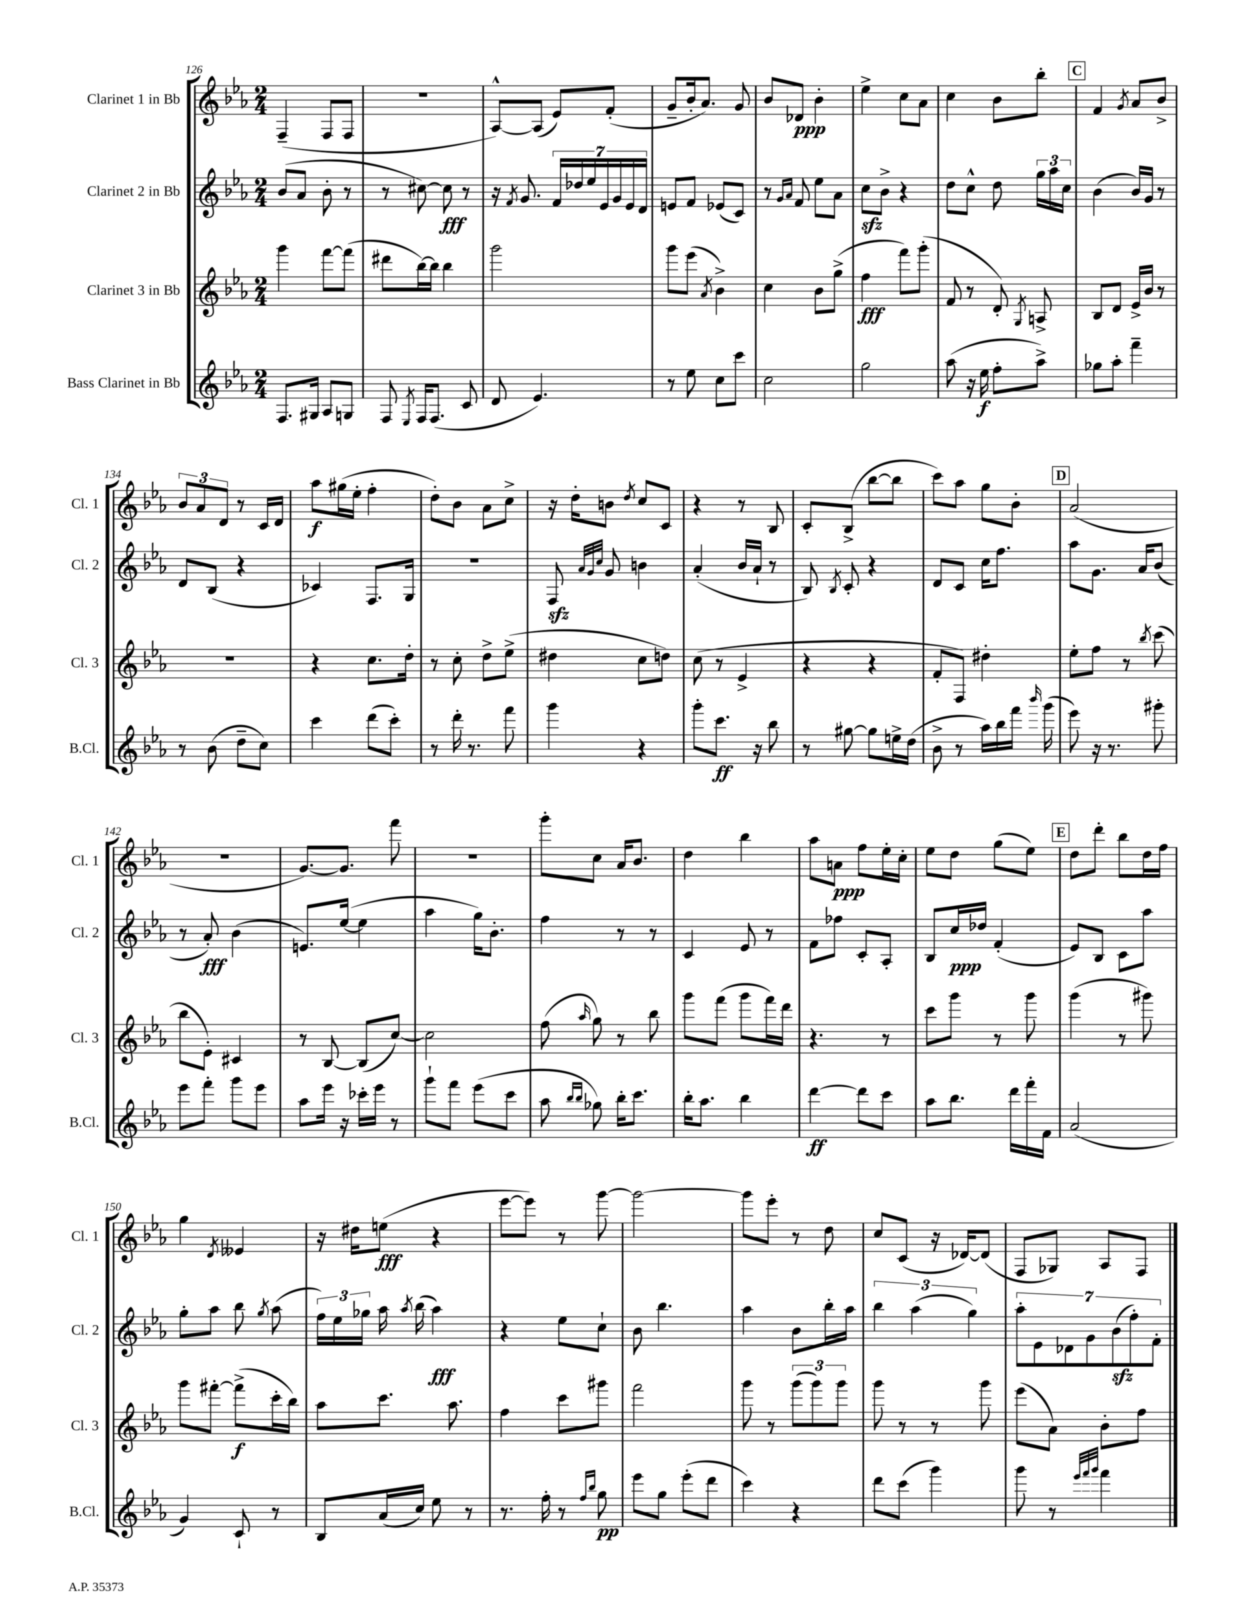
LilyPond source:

<<
\new StaffGroup <<
\new Staff = "s0" \with { instrumentName = "Clarinet 1 in Bb" shortInstrumentName = "Cl. 1" } {
    \clef treble \key ees \major \numericTimeSignature \time 2/4
    \autoBeamOff f4--( f8[ f8] |
    r2 |
    aes8[~-^) aes8]( ees'8[) f'8]-.( |
    g'8[-- bes'16-. aes'8.]) g'8 |
    bes'8[ des'8]\ppp bes'4-. |
    ees''4-> c''8[ aes'8] |
    c''4 bes'8[ bes''8]-. |
    \mark \markup { \box "C" } f'4 \acciaccatura { g'8 } aes'8[ bes'8]-> |
    \tuplet 3/2 { bes'8[ aes'8 d'8] } r8 c'16[ d'16] |
    aes''8[\f gis''16( ees''16]-. f''4-. |
    d''8[-.) bes'8] aes'8[ c''8]-> |
    r16 d''16[-. b'8] \acciaccatura { d''8 } c''8[ c'8] |
    r4 r8 bes8 |
    c'8[-. bes8]->( bes''8[~ bes''8] |
    c'''8[) aes''8] g''8[ bes'8]-. |
    \mark \markup { \box "D" } aes'2( |
    r2 |
    g'8.[~) g'8.] f'''8 |
    R2 |
    g'''8[-. c''8] aes'16[ bes'8.] |
    d''4 bes''4 |
    aes''8[ a'8]\ppp f''8[ ees''16-. c''16]-. |
    ees''8[ d''8] g''8[( ees''8]) |
    \mark \markup { \box "E" } d''8[ d'''8]-. bes''8[ d''16 f''16] |
    g''4 \acciaccatura { d'8 } eeses'4 |
    r16 dis''16[ e''8]\fff( r4 |
    ees'''8[~ ees'''8]) r8 g'''8~ |
    g'''2~ |
    g'''8[ ees'''8]-. r8 d''8 |
    c''8[ c'8]( r16 des'16[~) des'8]( |
    f8[ ges8]) aes8[ f8] \bar "|." |
}
\new Staff = "s1" \with { instrumentName = "Clarinet 2 in Bb" shortInstrumentName = "Cl. 2" } {
    \clef treble \key ees \major \numericTimeSignature \time 2/4
    \autoBeamOff bes'8[( aes'8] bes'8-. r8 |
    r8 cis''8~) cis''8\fff r8 |
    r16 \acciaccatura { f'8 } g'8. \tuplet 7/4 { f'16[ des''16 ees''16 ees'16 g'16 ees'16 d'16] } |
    e'8[ f'8] ees'8[( c'8]) |
    r8 \grace { g'16[ aes'16] } f'8 ees''8[ aes'8] |
    c''8[\sfz bes'8]-> r4 |
    d''8[ c''8]-^ d''8 \tuplet 3/2 { g''16[ aes''16 c''16] } |
    \mark \markup { \box "C" } bes'4( bes'16[) g'16] r8 |
    d'8[ bes8]( r4 |
    ces'4) f8.[ g16] |
    r2 |
    f8\sfz \grace { aes'32[ g'32 c''32] } g'8 b'4 |
    aes'4-.( bes'16[ aes'16]-! r8 |
    bes8) \acciaccatura { bes8 } c'8-. r4 |
    d'8[ c'8] c''16[ f''8.] |
    \mark \markup { \box "D" } aes''8[ g'8.] aes'16[ bes'8]( |
    r8 aes'8-.\fff) bes'4( |
    e'8.[) ees''16]~( ees''4 |
    aes''4 g''16[) bes'8.]-. |
    f''4 r8 r8 |
    c'4 ees'8 r8 |
    f'8[ fes''8] c'8[-. aes8]-. |
    bes8[ c''16\ppp des''16] f'4-.( |
    \mark \markup { \box "E" } ees'8[) bes8] c'8[ aes''8] |
    g''8[-. aes''8] bes''8 \acciaccatura { g''8 } aes''8( |
    \tuplet 3/2 { f''16[) ees''16 ges''16] } aes''16 \acciaccatura { aes''8 } bes''16( aes''4\fff) |
    r4 ees''8[ c''8]-! |
    bes'8 bes''4. |
    aes''4 bes'8[ bes''16-. aes''16] |
    \tuplet 3/2 { bes''4 aes''4( g''4) } |
    \tuplet 7/4 { aes''8[-. ees'8 des'8 g'8 bes'8\sfz( f''8-.) f'8]-. } \bar "|." |
}
\new Staff = "s2" \with { instrumentName = "Clarinet 3 in Bb" shortInstrumentName = "Cl. 3" } {
    \clef treble \key ees \major \numericTimeSignature \time 2/4
    \autoBeamOff g'''4 f'''8[~ f'''8]( |
    dis'''8[ bes''16~) bes''16] bes''4 |
    g'''2 |
    g'''8[ ees'''8]( \acciaccatura { aes'8 } bes'4->) |
    c''4 bes'8[ g''8]->( |
    f''4\fff f'''8[) g'''8]-.( |
    f'8 r8 d'8-.) \acciaccatura { g8 } a8-> |
    \mark \markup { \box "C" } bes8[ d'8] ees'16[-> bes'16] r8 |
    r2 |
    r4 c''8.[ d''16]-. |
    r8 c''8-. d''8[-> ees''8]->( |
    dis''4 c''8[ d''8]) |
    c''8( r8 ees'4-> |
    r4 r4 |
    f'8[-. f8]) dis''4-. |
    \mark \markup { \box "D" } ees''8[-. f''8] r8 \acciaccatura { bes''8 } c'''8( |
    bes''8[ ees'8]-.) cis'4 |
    r8 bes8~ bes8[( c''8]~) |
    c''2 |
    f''8( \grace { aes''16 } g''8) r8 bes''8 |
    g'''8[ f'''8]( g'''8[ f'''16) d'''16] |
    r4. r8 |
    c'''8[ g'''8] r8 g'''8 |
    \mark \markup { \box "E" } g'''4( r8 gis'''8) |
    g'''8[ fis'''8]~-. fis'''8[->\f( c'''16-. bes''16]) |
    aes''8[ c'''8.] aes''8. |
    f''4 c'''8[ gis'''8] |
    f'''2 |
    g'''8 r8 \tuplet 3/2 { g'''8[( g'''8) g'''8] } |
    g'''8 r8 r8 g'''8 |
    ees'''8[( aes'8]) bes'8[-. f''8] \bar "|." |
}
\new Staff = "s3" \with { instrumentName = "Bass Clarinet in Bb" shortInstrumentName = "B.Cl." } {
    \clef treble \key ees \major \numericTimeSignature \time 2/4
    \autoBeamOff f8.[ gis16] aes8[ g8] |
    f8 \acciaccatura { ees8 } f16[ f8.]( c'8 |
    d'8 ees'4.) |
    r8 ees''8 c''8[ c'''8] |
    c''2 |
    g''2 |
    aes''8( r16 ees''16\f f''8[-. aes''8]->) |
    \mark \markup { \box "C" } ges''8[ aes''8]-. f'''4-- |
    r8 bes'8( d''8[-- c''8]) |
    c'''4 d'''8[( c'''8]-.) |
    r8 d'''16-. r8. f'''8 |
    g'''4 r4 |
    g'''8[-. c'''8.]\ff r16 bes''8 |
    r8 gis''8~ gis''8[ e''16-> d''16]( |
    bes'8-> r8 aes''16[) bes''16 f'''16] \grace { bes'''16 } g'''16( |
    \mark \markup { \box "D" } ees'''8) r16 r8. gis'''8-. |
    ees'''8[ f'''8]-. g'''8[ ees'''8] |
    aes''8[ ees'''16] r16 ces'''16[-. ees'''16] r8 |
    g'''8[-! f'''8] ees'''8[( c'''8] |
    aes''8 \grace { bes''16[ bes''16] } ges''8) bes''16[-. c'''8.] |
    bes''16[-. aes''8.] bes''4 |
    d'''4~\ff d'''8[ c'''8] |
    aes''8[ bes''8.] d'''16[ f'''16-. f'16] |
    \mark \markup { \box "E" } aes'2( |
    g'4) c'8-! r8 |
    bes8[ aes'16( c''16]) ees''8 r8 |
    r8. f''16-. r8 \grace { f''16[ bes''16] } g''8\pp |
    ees'''8[ g''8] ees'''8[-.( d'''8] |
    c'''4) r4 |
    d'''8[ c'''8]( g'''4) |
    g'''8 r8 \grace { ees'''32[ f'''32 g'''32] } f'''4 \bar "|." |
}
>>
>>
\layout { \context { \Score currentBarNumber = #126 } }
